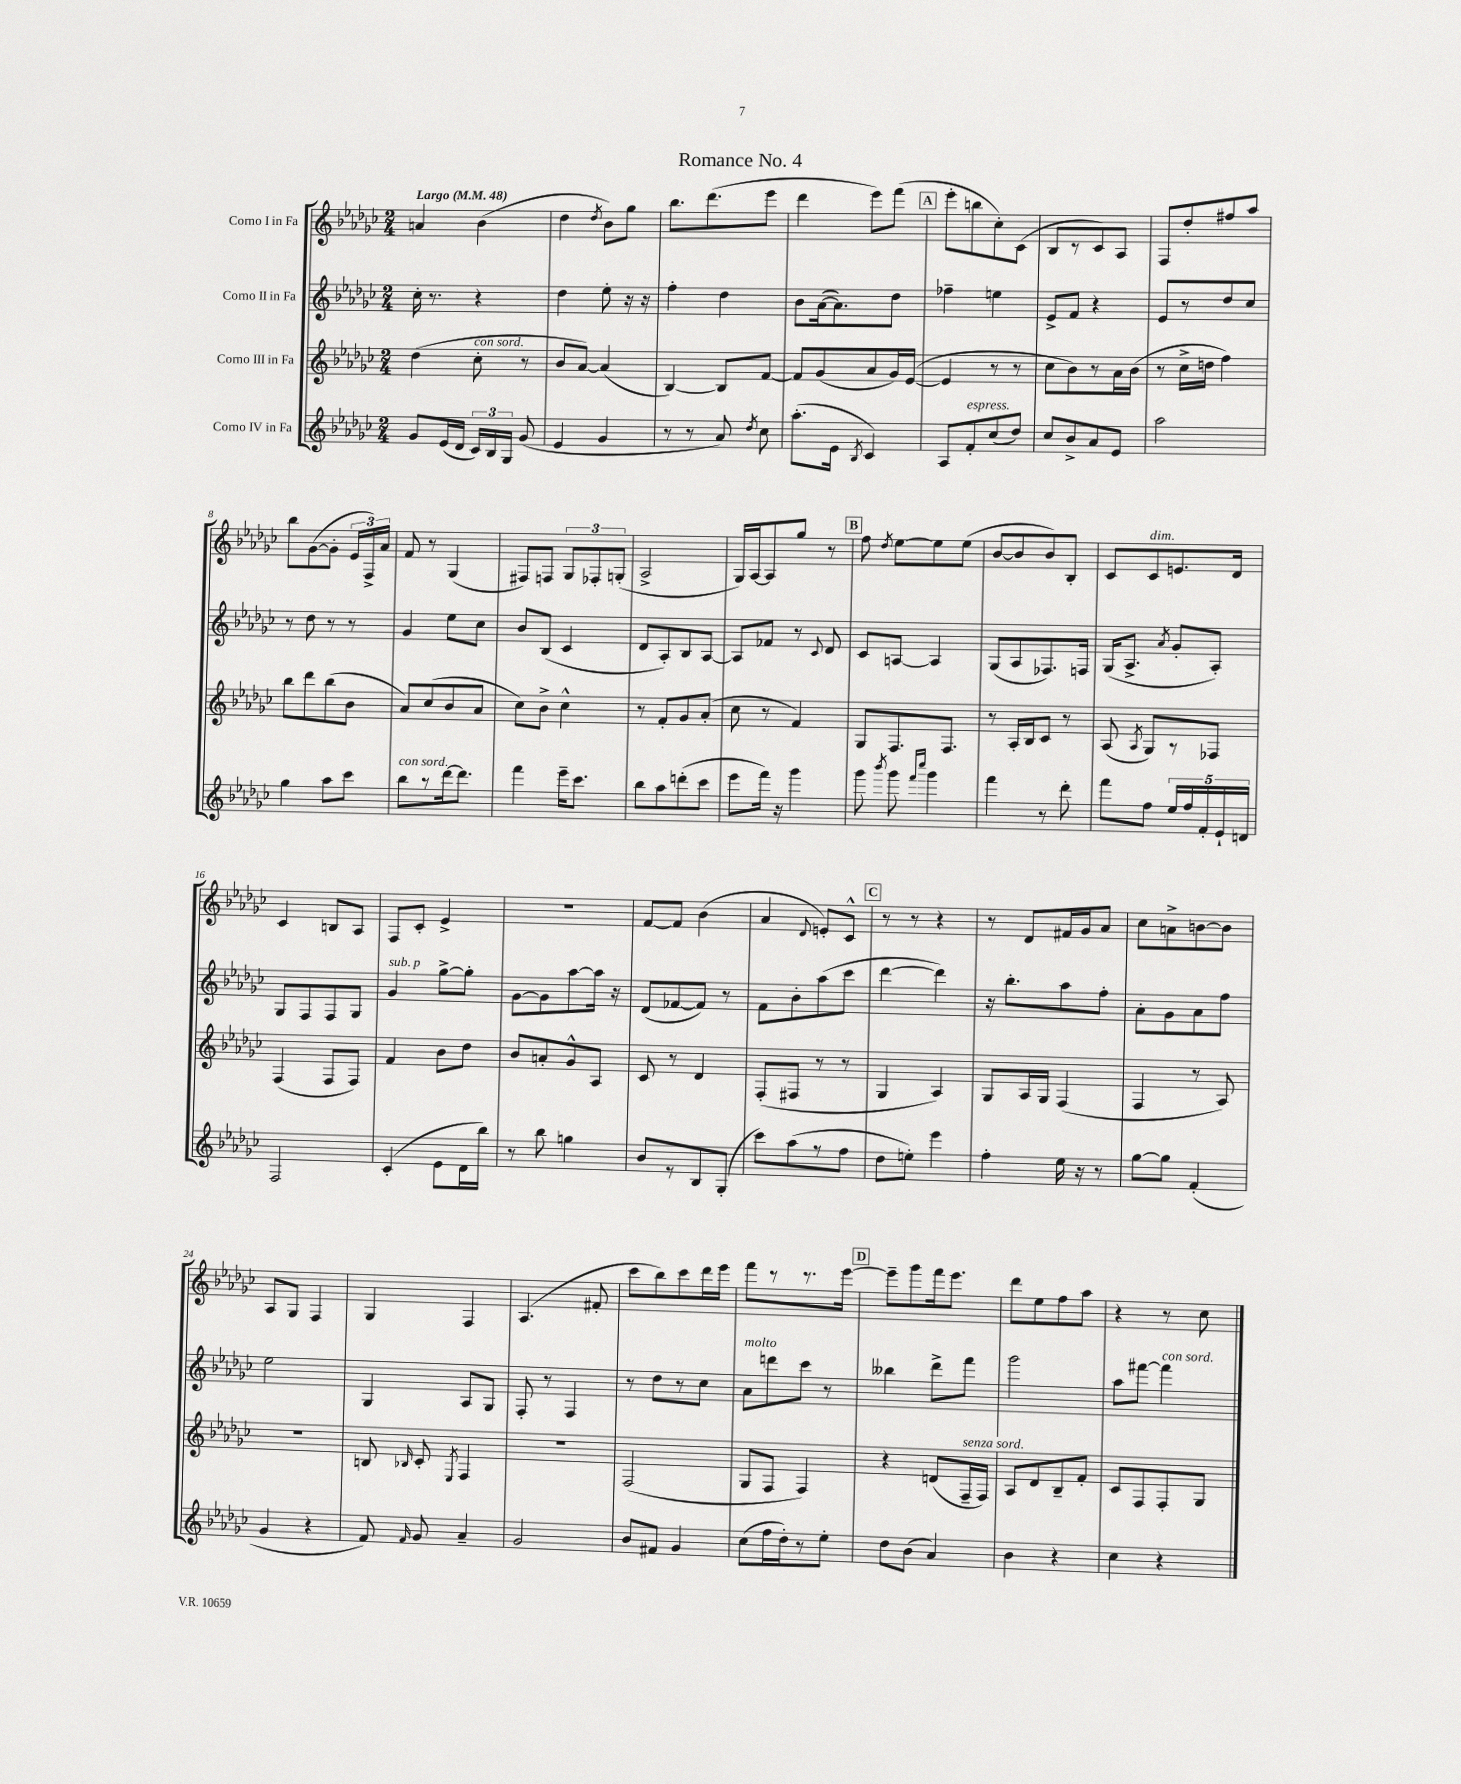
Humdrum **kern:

**kern	**kern	**kern	**kern
*part4	*part3	*part2	*part1
*staff4	*staff3	*staff2	*staff1
*I"Corno IV in Fa	*I"Corno III in Fa	*I"Corno II in Fa	*I"Corno I in Fa
*clefG2	*clefG2	*clefG2	*clefG2
*k[b-e-a-d-g-c-]	*k[b-e-a-d-g-c-]	*k[b-e-a-d-g-c-]	*k[b-e-a-d-g-c-]
*M2/4	*M2/4	*M2/4	*M2/4
*MM48	*MM48	*MM48	*MM48
=1	=1	=1	=1
!	!	!	!LO:TX:a:B:t=Largo
8g-/L	(4dd-\	16cc-'\	4an/
.	.	8.r	.
(16e-/L	.	.	.
16d-/JJ	.	.	.
!	!LO:TX:a:i:t=con sord.	!	!
24c-/LL)	8cc-'\	4r	(4b-\
24B-/	.	.	.
24G-/JJ	.	.	.
(8g-/	8r	.	.
=2	=2	=2	=2
4e-/	8b-/L	4dd-\	4dd-\
.	[8a-/J)	.	.
.	.	.	8qdd-/
4g-/	(4a-/]	8ee-'\	8b-\L)
.	.	16r	8gg-\J
.	.	16r	.
=3	=3	=3	=3
8r	[4B-/)	4ff'\	8.bb-\L
8r	.	.	.
.	.	.	(8.ddd-\
8a-/)	8B-/L]	4dd-\	.
8qdd-/	.	.	.
8cc-\	[8f/J	.	8eee-\J
=4	=4	=4	=4
(8.aa-'\L	8f/L]	8b-\L	4ddd-\
.	(8g-/	([16a-\k	.
16e-\Jk	.	8.a-\])	.
8qB-/	.	.	.
4c-/)	8a-/	.	8eee-\L)
.	16g-/L)	8dd-\J	(8fff\J
.	([16e-/JJ	.	.
!!LO:REH:place=s1:t=A
=5	=5	=5	=5
8A-/L	4e-/]	4ff-X~\	8eee-'\L
!LO:TX:a:i:t=espress.	!	!	!
8f'/	.	.	8bbn\
(8cc-/	8r	4een\	8cc-'\)
8dd-/J)	8r	.	(8c-\J
=6	=6	=6	=6
8cc-/L	8cc-\L	8e-^/L	8B-/L
8b-^/	8b-\)	8f/J	8r
8a-/	8r	4r	8c-/)
8e-/J	16a-\L	.	8A-/J
.	(16b-\JJ	.	.
=7	=7	=7	=7
2aa-\	8r	8e-/L	8F/L
.	16cc-^\LL	8r	8dd-'/
.	16ddn\JJ	.	.
.	4ff\)	8dd-/	8ff#X/
.	.	8cc-/J	8aa-/J
!!LO:LB:g=z
=8	=8	=8	=8
4gg-\	8bb-\L	8r	8bb-\L
.	8ddd-\	8dd-\	([8g-\
8aa-\L	(8bb-\	8r	8g-'\J]
8ccc-\J	8b-\J	8r	24e-/LL
.	.	.	24F^/)
.	.	.	24a-/JJ
=9	=9	=9	=9
!LO:TX:a:i:t=con sord.	!	!	!
8bb-\L	8a-/L)	4g-/	8f/
8r	(8cc-/	.	8r
[16ddd-\k	8b-/	8ee-\L	(4G-/
8.ddd-\J]	.	.	.
.	8a-/J	8cc-\J	.
=10	=10	=10	=10
4fff\	8cc-\L)	8b-/L	8F#X/L)
.	8b-^\J	(8B-/J	8Fn/J
16eee-~\KL	4cc-^^\	4c-/	12G-/L
8.ccc-\J	.	.	.
.	.	.	12F-X'/
.	.	.	(12Gn'/J
=11	=11	=11	=11
8bb-\L	8r	8d-/L	2A-^/
8aa-\	8f'/L	8A-'/)	.
(8dddn'\	8g-/	8B-/	.
8ccc-\J	(8a-'/J	[8A-/J	.
=12	=12	=12	=12
8eee-\L	8cc-\	8A-/L]	16G-/LL)
.	.	.	[16A-/J
16fff\Jk)	8r	8f-X/J	8A-/]
16r	.	.	.
4ggg-\	4f/)	8r	8gg-/J
.	.	8qqc-/	.
.	.	8d-/	8r
!!LO:REH:place=s1:t=B
=13	=13	=13	=13
8ggg-\	8G-/L	8c-/L	8ff\
8qbbb-/	.	.	8qdd-/
8ggg-\	8.F/	[8An/J	[8ee-\L
16qqfff/LL	.	.	.
16qqcccc-/JJ	.	.	.
4ggg-\	.	4A/]	8ee-\]
.	8.F/J	.	.
.	.	.	(8ee-\J
=14	=14	=14	=14
4fff\	8r	(8G-/L	[8b-/L
.	16A-'/LL	8A-/	8b-/]
.	16B-/J	.	.
8r	8c-/J	8.F-X/)	8b-/)
8ddd-'\	8r	.	8B-'/J
.	.	16Fn/Jk	.
=15	=15	=15	=15
8fff\L	(8A-/	(16G-/KL	8c-/L
.	.	8.A-^/J	.
.	8qA-/	.	.
!	!	!	!LO:TX:a:i:t=dim.
8ff\J	8G-/L)	.	8c-/
.	.	8qa-/	.
20ee-/LL	8r	8g-'/L	8.en/
20ff/	.	.	.
20f'/	.	.	.
.	8F-X/J	8A-'/J)	.
20e-`/	.	.	.
.	.	.	16d-/Jk
20dn/JJ	.	.	.
!!LO:LB:g=z
=16	=16	=16	=16
2F/	(4F/	8G-/L	4c-/
.	.	8F/	.
.	8F/L	8F/	8Bn/L
.	8F/J)	8G-/J	8A-/J
=17	=17	=17	=17
!	!	!LO:TX:a:i:t=sub. p	!
(4c-'/	4f/	4g-/	8F/L
.	.	.	8c-'/J
8e-\L	8b-\L	[8gg-^\L	4e-^/
16d-\L	8dd-\J	8gg-'\J]	.
16bb-\JJ)	.	.	.
=18	=18	=18	=18
8r	8b-/L	[8g-\L	2r
8bb-\	8an'/	8g-\]	.
4ggn\	8g-^^/	[8aa-\	.
.	8A-/J	16aa-\Jk]	.
.	.	16r	.
=19	=19	=19	=19
8b-/L	8c-/	(8d-/L	[8f/L
8r	8r	[8f-X/	8f/J]
8B-/	4d-/	8f-/J])	(4b-\
(8G-'/J	.	8r	.
=20	=20	=20	=20
8ccc-\L)	(8F'/L	8f\L	4a-/
(8aa-\	8F#X/J	8b-'\	.
.	.	.	8qqd-/
8r	8r	(8aa-\	8en'/L)
8ff\J	8r	8ccc-\J	8c-^^/J
!!LO:REH:place=s1:t=C
=21	=21	=21	=21
8dd-\L	4G-/	[4ddd-\	8r
8een'\J)	.	.	8r
4eee-\	4A-/)	4ddd-\])	4r
=22	=22	=22	=22
4ff'\	8G-/L	16r	8r
.	.	8.bb-'\L	.
.	16A-/L	.	8d-/L
.	16G-/JJ	.	.
16ee-\	(4F/	8aa-\	16f#X/L
16r	.	.	16g-/J
8r	.	8ff'\J	8a-/J
=23	=23	=23	=23
[8gg-\L	4F/	8a-'\L	8cc-\L
8gg-\J]	.	8g-\	8an^\
(4f'/	8r	8a-\	[8bn\
.	8A-/)	8ff\J	8b\J]
!!LO:LB:g=z
=24	=24	=24	=24
4g-/	2r	2ee-\	8A-/L
.	.	.	8G-/J
4r	.	.	4F/
=25	=25	=25	=25
8f/)	8Bn/	4G-/	4G-/
16qqf/	16qqB-X/	.	.
8g-/	8c-'/	.	.
.	8qE-/	.	.
4a-~/	4F/	8A-/L	4F/
.	.	8G-/J	.
=26	=26	=26	=26
2g-/	2r	8F'/	(4.A-/
.	.	8r	.
.	.	4F/	.
.	.	.	8f#X'/
=27	=27	=27	=27
8b-/L	(2F/	8r	8ccc-\L
8f#X/J	.	8dd-\L	8bb-\)
4g-/	.	8r	8ccc-\
.	.	8cc-\J	16ddd-\L
.	.	.	16eee-\JJ
=28	=28	=28	=28
!	!	!LO:TX:a:i:t=molto	!
(8cc-\L	8G-/L	8a-\L	8fff\L
16ff\L	8F/J	8dddn\	8r
16dd-'\J)	.	.	.
8r	4F/)	8ccc-\J	8.r
8ee-'\J	.	8r	.
.	.	.	[16eee-\Jk
!!LO:REH:place=s1:t=D
=29	=29	=29	=29
8dd-\L	4r	4bb--X\	8eee-~\L]
(8b-\J	.	.	8ggg-\
4a-/)	(8dn/L	8ddd-^\L	16fff\k
.	.	.	8.eee-\J
!	!LO:TX:a:i:t=senza sord.	!	!
.	16F~/L	8fff\J	.
.	16F/JJ)	.	.
=30	=30	=30	=30
4b-\	8A-/L	2ggg-\	8ddd-\L
.	8d-/	.	8ee-\
4r	8B-~/	.	8ff\
.	8f'/J	.	8aa-\J
=31	=31	=31	=31
4cc-\	8c-/L	8aa-\L	4r
.	8F/	[8fff#X\J	.
!	!	!LO:TX:a:i:t=con sord.	!
4r	8F'/	4fff#\]	8r
.	8G-/J	.	8cc-\
==	==	==	==
*-	*-	*-	*-
